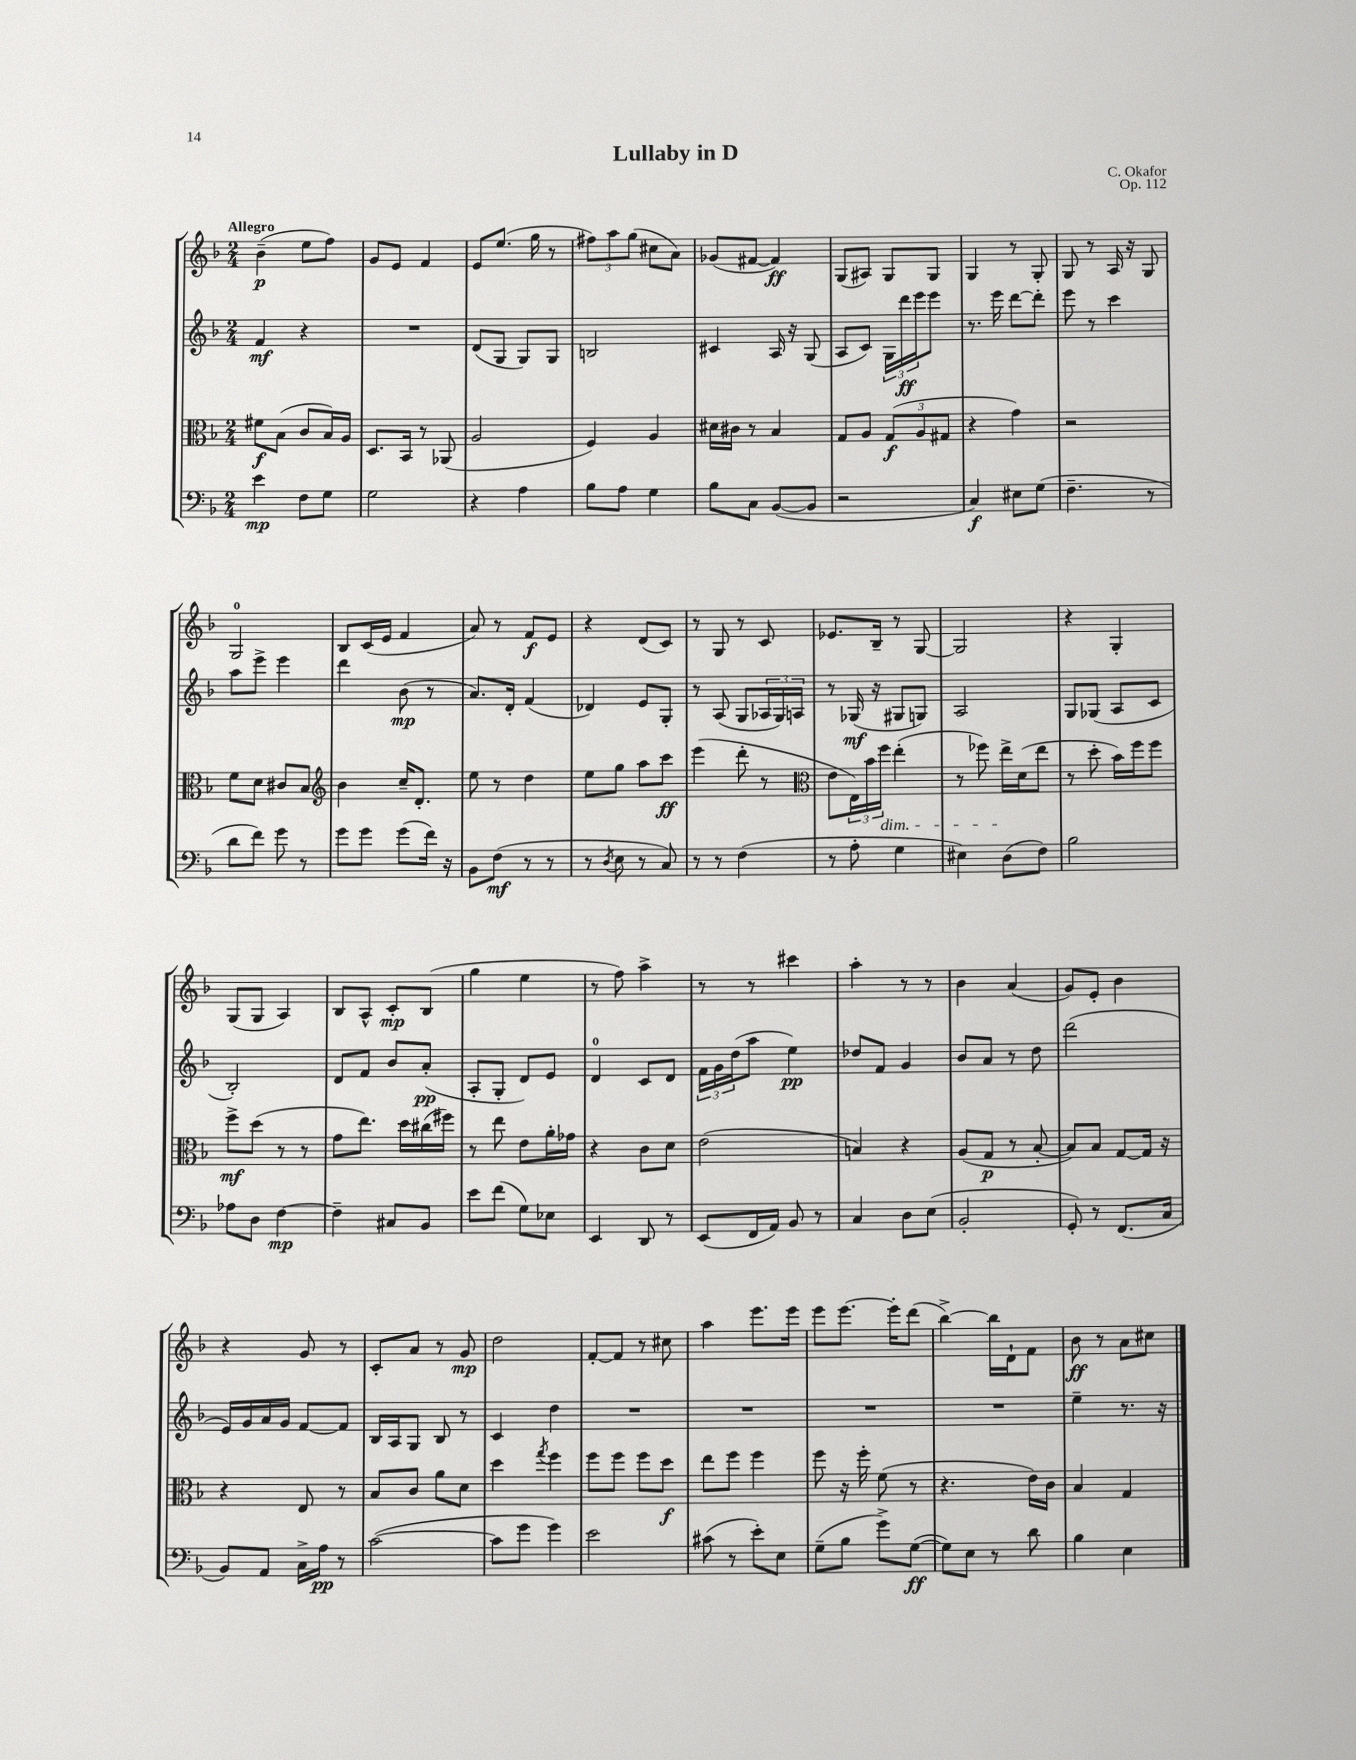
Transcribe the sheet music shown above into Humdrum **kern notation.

**kern	**kern	**kern	**kern
*staff4	*staff3	*staff2	*staff1
*clefF4	*clefC3	*clefG2	*clefG2
*k[b-]	*k[b-]	*k[b-]	*k[b-]
*M2/4	*M2/4	*M2/4	*M2/4
4e	8f#	4f	(4b-~
.	(8B-	.	.
8F	8c	4r	8ee
8G	16B-)	.	8ff)
.	16A	.	.
=	=	=	=
2G	8.D	2r	8g
.	.	.	8e
.	16BB-	.	.
.	8r	.	4f
.	(8AA-	.	.
=	=	=	=
4r	2A	(8d	8e
.	.	8G	(8.ee
4A	.	8G)	.
.	.	.	16gg
.	.	8G	8r
=	=	=	=
8B-	4F)	2B	12ff#)
.	.	.	12aa
8A	.	.	.
.	.	.	(12gg
4G	4A	.	8cc#
.	.	.	8a)
=	=	=	=
8B-	16d#	4c#	(8g-
.	16c#	.	.
8C	8r	.	[8f#
([8BB-	4B-	16A	4f#])
.	.	16r	.
8BB-]	.	(8G	.
=	=	=	=
2r	8G	8A	(8G
.	8A	8c)	8A#)
.	(12G	24G	8G
.	.	24ddd	.
.	12A	24eee	.
.	.	8eee	8G
.	12G#	.	.
=	=	=	=
4C)	4r	8.r	4G
.	.	16eee	.
8E#	4g)	[8ddd	8r
(8G	.	8ddd']	8G'
=	=	=	=
4.F~	2r	8eee	8G
.	.	8r	8r
.	.	4ccc	16A
.	.	.	16r
8r	.	.	8G
=	=	=	=
8d	8f	8aa	2G
8f)	8d	8eee^	.
8g	8c#	4eee	.
8r	8B-	.	.
=	=	=	=
*	*clefG2	*	*
8g	4b-	4ddd	8B-
8g	.	.	(16c
.	.	.	16e
(8g	16cc~	(8b-	4f
.	8.d'	.	.
16f)	.	8r	.
16r	.	.	.
=	=	=	=
8BB-	8ee	8.a)	8a)
(8F	8r	.	8r
.	.	16d'	.
8r	4dd	(4f	8f
8r	.	.	8e
=	=	=	=
8r	8ee	4d-)	4r
8qD	.	.	.
8E	8gg	.	.
8r	8aa	8e	(8d
8C)	8ccc	8G'	8c)
=	=	=	=
8r	(4eee	8r	8r
8r	.	(8A	8G
(4F	8ddd'	8G	8r
.	8r	24A-	8c
.	.	24G)	.
.	.	24A	.
=	=	=	=
*	*clefC3	*	*
8r	8e	8r	8.e-
8A'	24E)	(16G-	.
.	24b-	.	.
.	.	16r	16B-~
.	24ff	.	.
4G	(4ee'	8G#	8r
.	.	8G)	[8G
=	=	=	=
4E#)	8r	2A	2G]
.	8ff-)	.	.
(8D	16ee^	.	.
.	(16d	.	.
8F)	8ee	.	.
=	=	=	=
2B-	8r	8G	4r
.	8dd'	(8G-	.
.	16b-)	8A	4G'
.	16ff	.	.
.	8ff	8c	.
=	=	=	=
8A-	8ff^	2B-')	(8G
8D	(8dd	.	8G
[4F	8r	.	4A)
.	8r	.	.
=	=	=	=
4F~]	8g	8d	8B-
.	8.ee)	8f	8A^^
8C#	.	8b-	8c'
.	16dd	.	.
8BB-	(16cc#	(8a'	(8B-
.	16ff#)	.	.
=	=	=	=
8e	8r	8A'	4gg
(8f	8ee	8G'	.
8G)	8e	8d)	4ee
8E-	16a'	8e	.
.	16g-	.	.
=	=	=	=
4EE	4r	4d	8r
.	.	.	8ff)
8DD	8c	8c	4aa^
8r	8d	8d	.
=	=	=	=
(8EE	(2e	24f	8r
.	.	24g	.
.	.	(24dd	.
16FF	.	8aa	8r
16AA)	.	.	.
8BB-	.	4ee)	4ccc#
8r	.	.	.
=	=	=	=
4C	4B)	8dd-	4aa'
.	.	8f	.
8D	4r	4g	8r
(8E	.	.	8r
=	=	=	=
2BB-'	(8A	8b-	4b-
.	8G	8a	.
.	8r	8r	(4a
.	[8B-'	8dd	.
=	=	=	=
8GG')	8B-])	(2ddd	8g)
8r	8B-	.	8e'
(8.FF	[8G	.	4b-
.	16G]	.	.
16C	16r	.	.
=	=	=	=
8BB-)	4r	16e)	4r
.	.	16g	.
8AA	.	16a	.
.	.	16g	.
16C^	8E	[8f	8g
16A	.	.	.
8r	8r	8f]	8r
=	=	=	=
([2c	8B-	16B-	8c'
.	.	16A	.
.	8c	8G	8a
.	8a	8B-	8r
.	8d	8r	8g
=	=	=	=
8c]	4dd	4c	2dd
8g	.	.	.
.	8qgg	.	.
4g)	4ff	4dd	.
=	=	=	=
2e	8ff	2r	[8f'
.	8ff	.	8f]
.	8ff	.	8r
.	8dd	.	8cc#
=	=	=	=
(8c#	8ee	2r	4aa
8r	8ff	.	.
8e')	4ff	.	8.eee
8E	.	.	.
.	.	.	16eee
=	=	=	=
(8G~	8ff	2r	8eee
8B-	16r	.	[8.eee
.	16ff'	.	.
8g^)	(8f	.	.
.	.	.	16eee']
([8G	8r	.	(8ddd
=	=	=	=
8G])	4.r	2r	[4bb-^)
8E	.	.	.
8r	.	.	16bb-]
.	.	.	16d`
8d	16e)	.	8f
.	16c	.	.
=	=	=	=
4B-	4B-	4ee~	8b-
.	.	.	8r
4E	4G	8.r	8a
.	.	.	8cc#
.	.	16r	.
==	==	==	==
*-	*-	*-	*-
